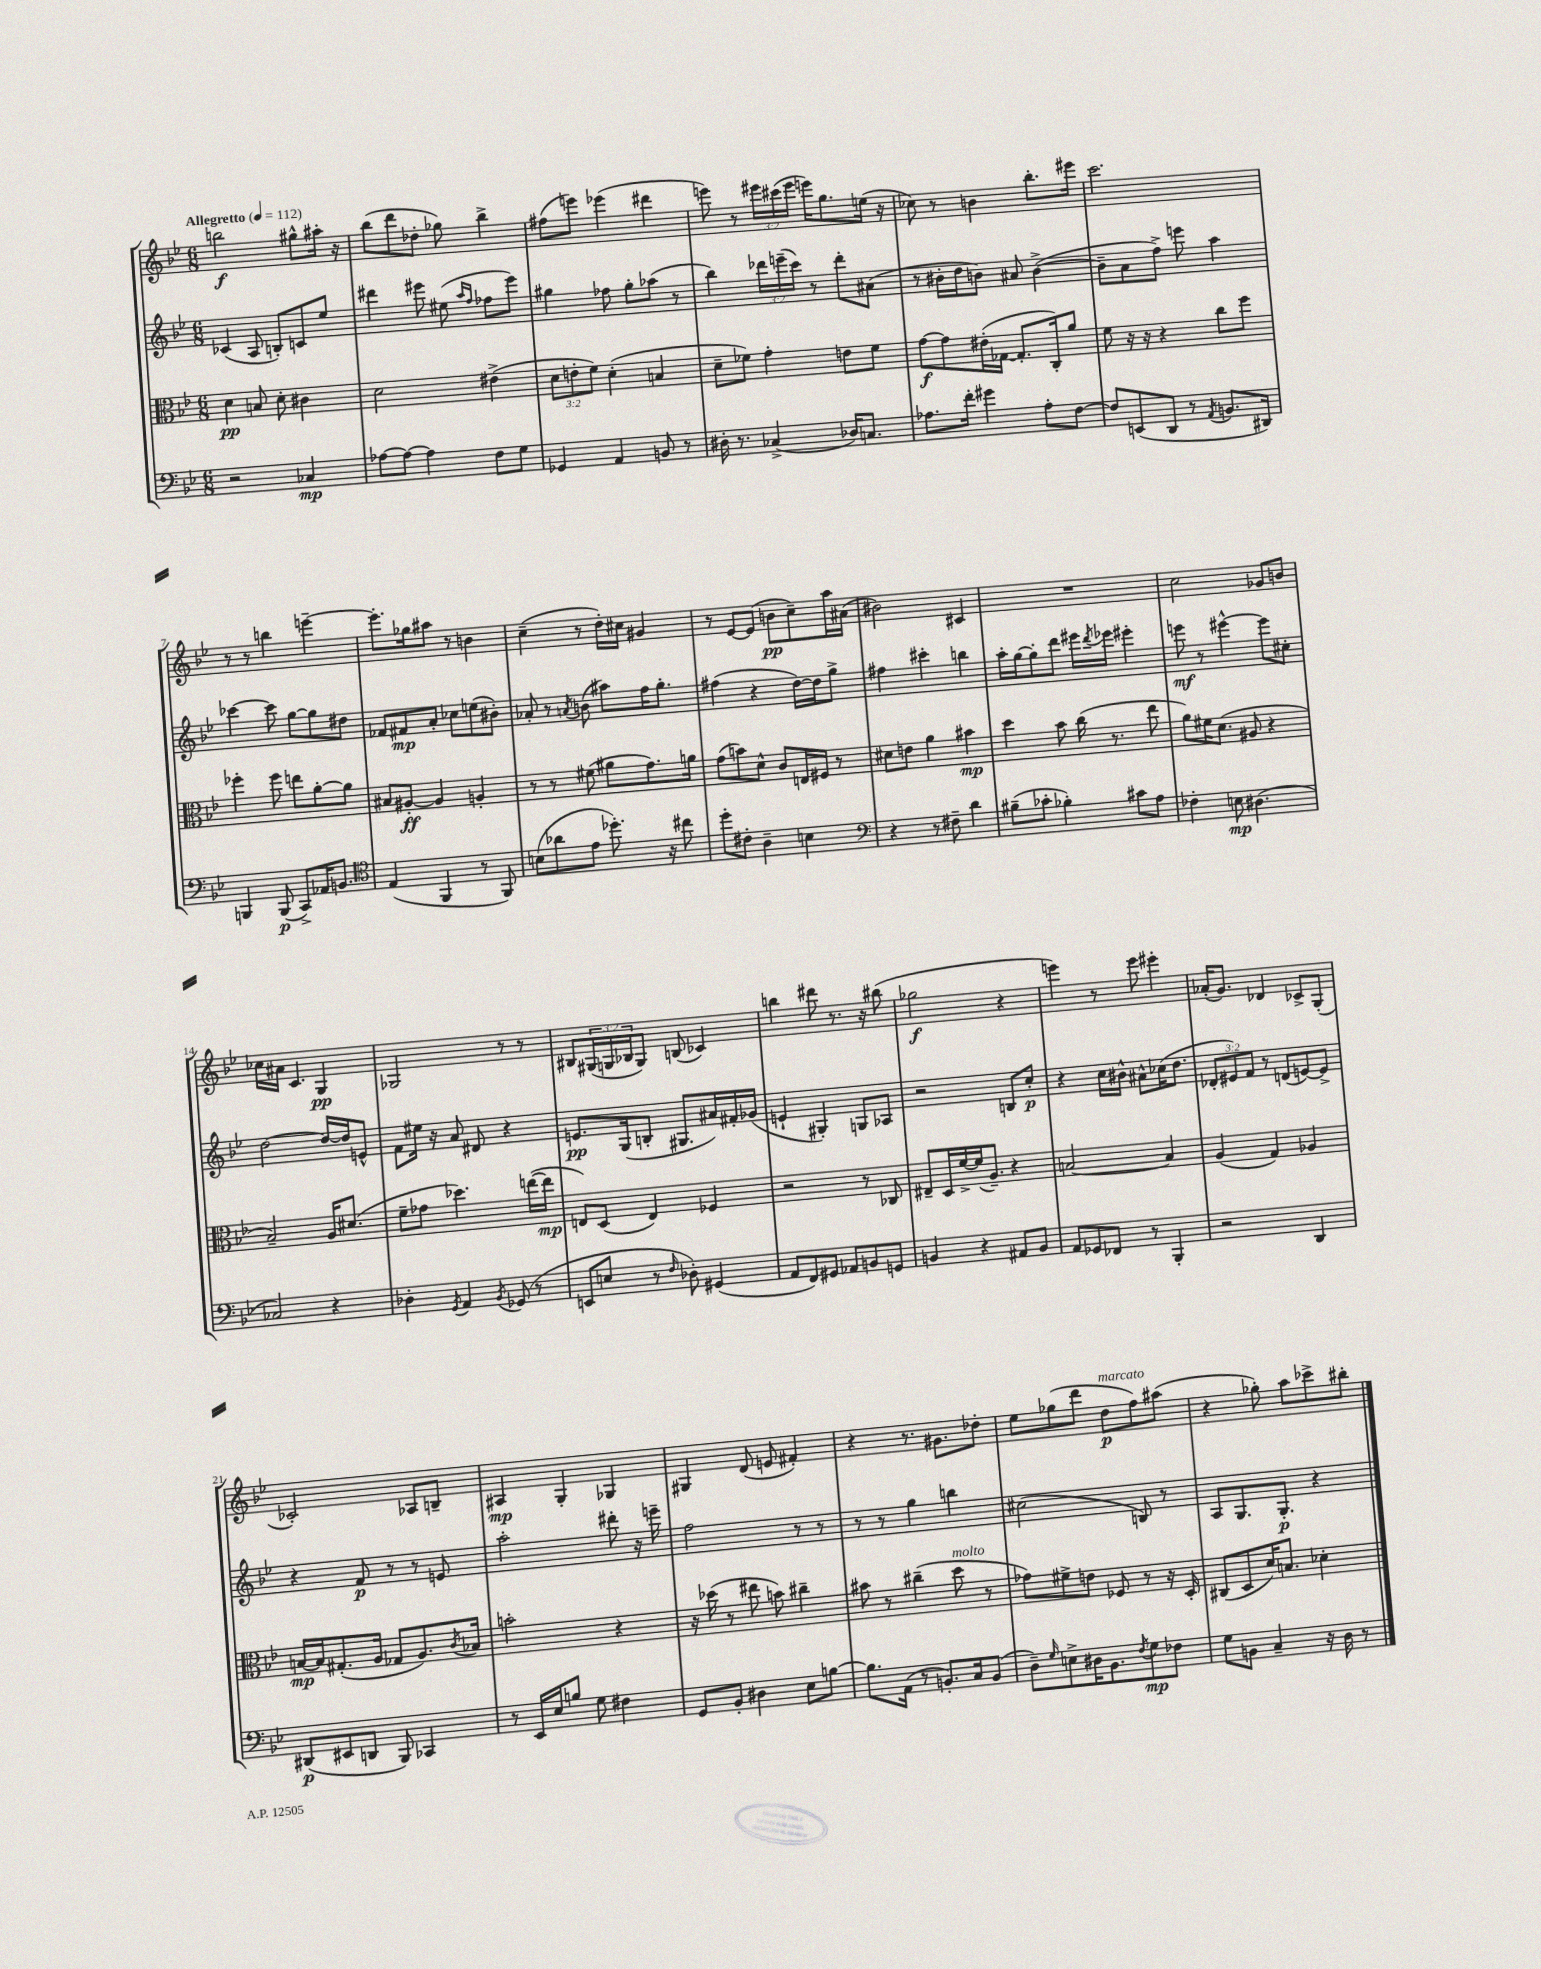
<<
\new StaffGroup <<
\new Staff = "s0" {
    \clef treble \key bes \major \numericTimeSignature \time 6/8 \override Staff.TupletNumber.text = #tuplet-number::calc-fraction-text \tempo "Allegretto" 4 = 112
    b''2\f gis''8-^ ais''16-. r16 |
    bes''8( d'''8 des''8-. ges''8) bes''4-> |
    fis''8( e'''8) ees'''4( dis'''4 |
    e'''8) r8 \tuplet 3/2 { eis'''16 cis'''16( eis'''16 } e'''16) g''8. e''16( r16 |
    ces''8) r8 b'4 bes''8.-. eis'''16 |
    c'''2. |
    r8 r8 b''4 e'''4~-- |
    e'''8.-. ges''16 ais''8 r8 b'4 |
    c''4--( r8 d''16-.) cis''16 gis'4 |
    r8 ees'8~ ees'8( b'8\pp c''8--) a''16 ais'16( |
    bis'2) cis'4 |
    R2. |
    c''2 ges'8 b'8 |
    ces''16 ais'16 c'4. g4\pp |
    ges2 r8 r8 |
    bis8 \tuplet 3/2 { gis16( g16 bes16 } g8) b8( ces'4) |
    b''4 dis'''8 r8. r16 bis''8( |
    ges''2\f r4 |
    e'''4) r8 e'''8 eis'''4-. |
    aes'16-.( g'8.) des'4 ces'8-> g8-.( |
    ces'2-.) aes8 b8-- |
    ais4\mp g4-. ges4 |
    gis4 d'8( e'8 fis'4-.) |
    r4 r8. gis'8. des''8-. |
    ees''8 ges''8( d'''8 d''8\p^\markup { \italic "marcato" } f''8) ais''8( |
    r4 ges''8-.) a''8 ces'''8-> bis''8-. \bar "|." |
}
\new Staff = "s1" {
    \clef treble \key bes \major \numericTimeSignature \time 6/8 \override Staff.TupletNumber.text = #tuplet-number::calc-fraction-text
    ces'4( a8 b8-.) c'8 ees''8 |
    dis'''4 eis'''8 eis''8( \grace { a''16 f''16 } fes''8 eis'''8) |
    gis''4 fes''8 gis''8-. aes''8( r8 |
    bes''4) \tuplet 3/2 { des'''16 e'''16--( c'''16) } r8 des'''8-. ais'8( |
    r8 bis'16-. d''16 b'8) ais'8 b'4~->( |
    b'8-- a'8 f''8->) e'''8 a''4 |
    ces'''4~ ces'''8 g''8~ g''8 dis''8 |
    fes'8 fis'8\mp a'8-. ces''8 e''8( bis'8-.) |
    aes'8-. r8 \acciaccatura { a'8 } b'8( ais''8) f''16 g''8.-. |
    fis''4( r4 d''16~) d''16 g''8-> |
    fis''4 cis'''4-. b''4 |
    a''16-. g''16~ g''8-. d'''8 eis'''16 \acciaccatura { d'''8 } ees'''16 eis'''4-. |
    e'''8\mf r8 eis'''4~-^ eis'''8 cis''8-. |
    d''2~ d''16~ d''16 e'8-^ |
    f'8 eis''16 r16 a'8 dis'8 r4 |
    e'8.\pp g16( b8-. gis8. ais'16) fis'16-. ges'16( |
    e'4-! gis4-.) g8 aes8 |
    r2 b8 c''8-.\p |
    r4 c''16 bis'16-^ ais'8-^ ces''16( d''8. |
    \tuplet 3/2 { des'8-. eis'8) f'8 } r8 d'8( e'8~) e'8-> |
    r4 f'8\p r8 r8 e'8 |
    a''2-. dis'''8-. r16 e'''16-- |
    f''2 r8 r8 |
    r8 r8 g''4 b''4 |
    cis''2( b8) r8 |
    a8 g8. g8.-.\p r4 \bar "|." |
}
\new Staff = "s2" {
    \clef alto \key bes \major \numericTimeSignature \time 6/8 \override Staff.TupletNumber.text = #tuplet-number::calc-fraction-text
    d'4\pp b8 d'8-. cis'4 |
    d'2 eis'4->( |
    \tuplet 3/2 { d'8 e'8-. f'8) } d'4-.( b4 |
    d'8-- fes'8) g'4-. e'8 fes'8 |
    g'8~\f g'8 eis'16-.( ges16~ ges8.-. c16-.) a'8 |
    f'8 r16 r16 r4 c''8 f''8 |
    fes''4-. fes''8 e''8 a'8~-. a'8 |
    bis8 ais8~-.\ff ais4 a4-. |
    r8 r8 fis'8( ais'8 g'8.) a'16 |
    g'8( b'8) d'8-^ c'8 e16 fis16 r8 |
    dis'8 e'8 a'4 bis'4\mp |
    d''4 bes'8 c''16( r8. ees''8 |
    a'8) fis'16 d'8.( ais8 r4 |
    bes2--) a16 dis'8.( |
    f'8-- ges'8 des''4.) e''16~( e''16\mp |
    e8) d8( e4) fes4 |
    r2 r8 ces8 |
    eis8-- d16 f'16~-> f'16( a8.--) r4 |
    b2~ b4 |
    a4( g4) aes4 |
    b16~\mp b16 gis8.-.( a16 ges8 a8.) \acciaccatura { c'8 } bes16 |
    b'2-. r4 |
    r16 des''16( r8 eis''8 b'8) cis''4-- |
    bis'8 r8 cis''4--( d''8^\markup { \italic "molto" } r8 |
    ges'8) fis'8-> e'8 fes8 r8 r16 d16-. |
    cis8( d8 d'16) b8. des'4-. \bar "|." |
}
\new Staff = "s3" {
    \clef bass \key bes \major \numericTimeSignature \time 6/8
    r2 ces4\mp |
    aes8~ aes8~ aes4 f8 g8 |
    ges,4 a,4 b,8 r8 |
    dis16-. r8. ces4->( des16) c8. |
    aes8. f'16-. gis'4 aes8-. f8~ |
    f8 e,8( d,8 r8 \acciaccatura { a,8 } b,8. dis,16) |
    b,,4 b,,8\p( c,8->) aes,16 b,8. |
    \clef tenor ees4( f,4 r8 f,8) |
    b8( aes'8 ees'8 des''8.-.) r16 cis''8 |
    d''8-. cis'8-. a4-- b4 |
    \clef bass r4 r8 fis8-- d'4 |
    bis8--( ces'8-. bes4-.) cis'8 a8 |
    fes4-. e8\mp dis4.( |
    ces2) r4 |
    des4-. \acciaccatura { g,8 } a,4 \acciaccatura { bes,8 } ges,8( r8 |
    e,8 e8 r8 \grace { f16 } des8-.) gis,4( |
    a,8 f,8) gis,8 aes,8 b,8 g,8 |
    b,4 r4 ais,8 b,8 |
    a,8 ges,8 fes,8 r8 bes,,4-. |
    r2 d,4 |
    dis,8\p( eis,8 d,8 bes,,8) ces,4 |
    r8 ees,16 ees16 b8 g8 fis4 |
    g,8 bes,8-. dis4 ees8 b8~ |
    b8. a,16( r8 b,8.-.) c16 b,8( |
    d8--) \grace { g16 } e8-> dis16 bes,8. \acciaccatura { f8 } g8\mp fes8 |
    g8 b,8 c4-- r16 d16 r8 \bar "|." |
}
>>
>>
